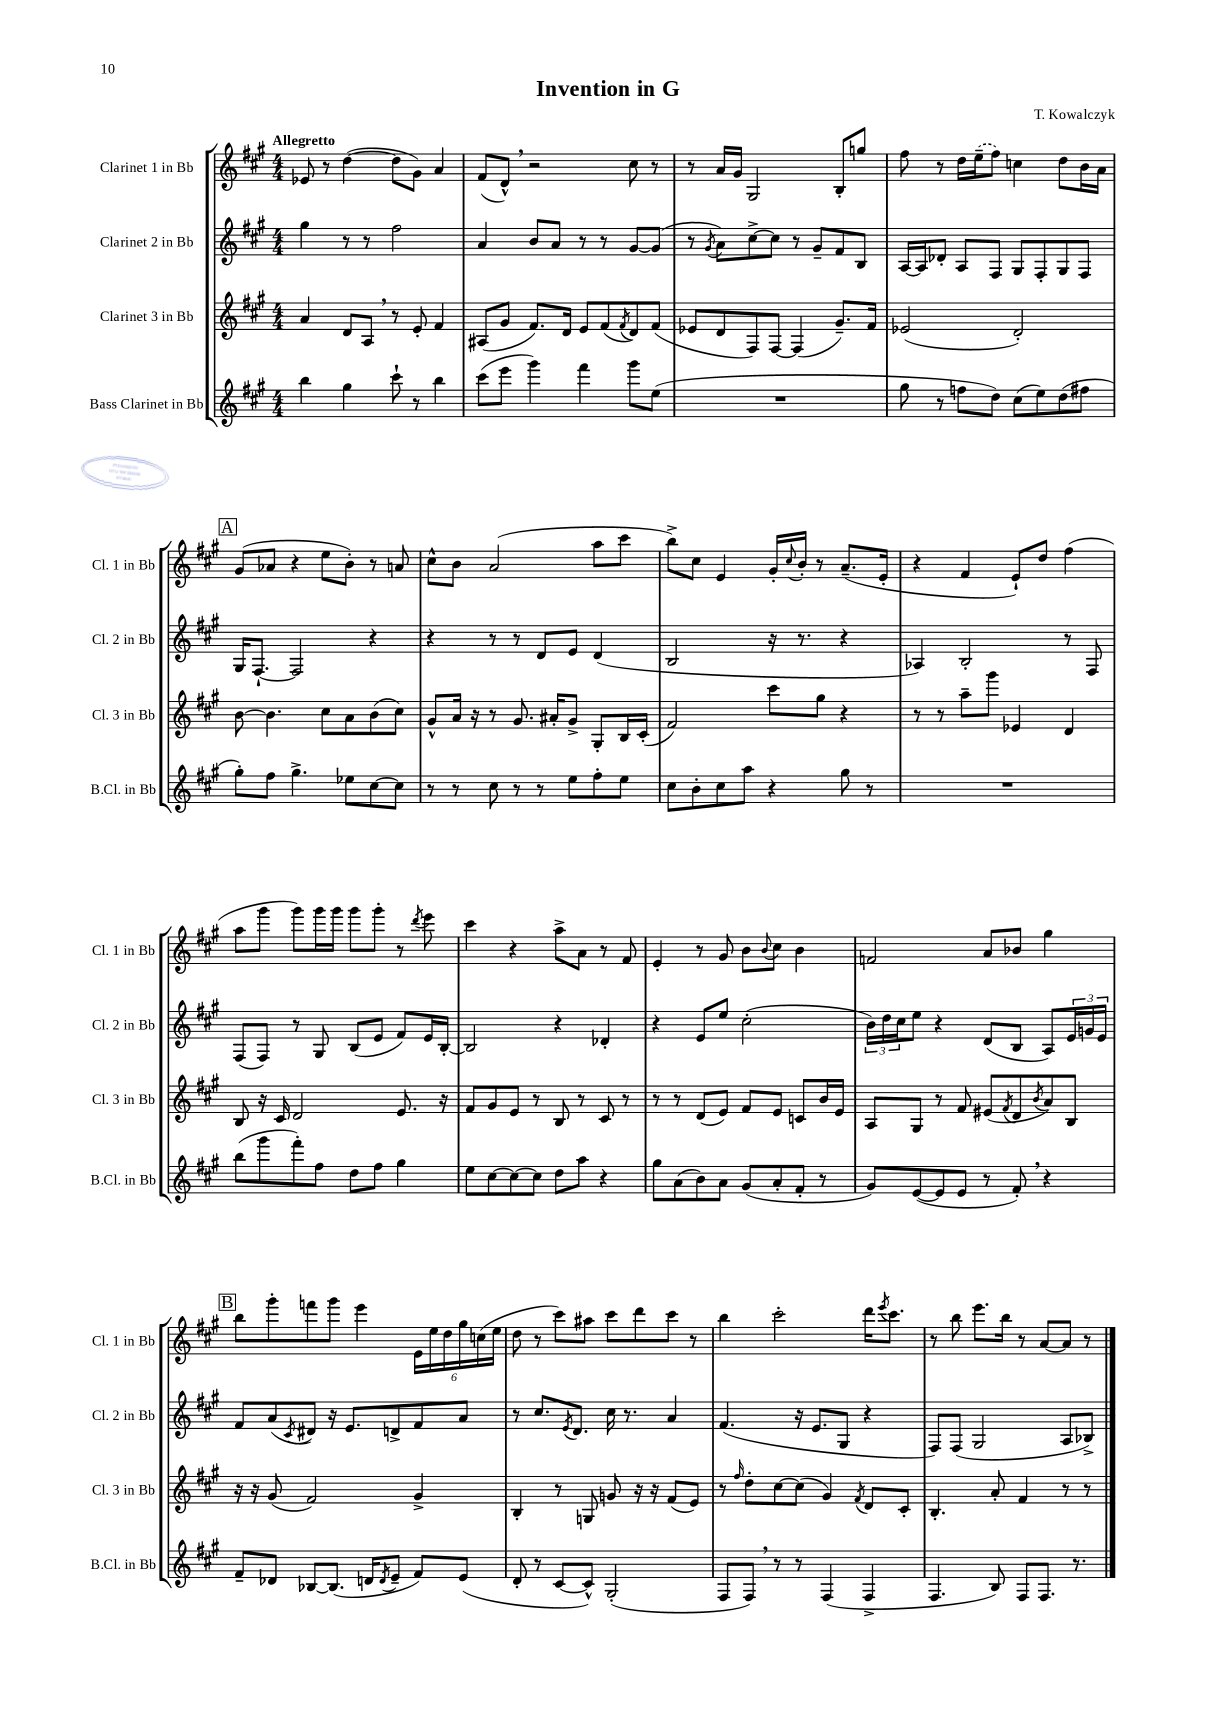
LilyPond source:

\header { title = "Invention in G" composer = "T. Kowalczyk" }
<<
\new StaffGroup <<
\new Staff = "s0" \with { instrumentName = "Clarinet 1 in Bb" shortInstrumentName = "Cl. 1 in Bb" } {
    \clef treble \key a \major \numericTimeSignature \time 4/4 \tempo "Allegretto"
    ees'8 r8 d''4~( d''8 gis'8) a'4 |
    fis'8( d'8-^) \breathe r2 cis''8 r8 |
    r8 a'16 gis'16 gis2 b8-. g''8 |
    fis''8 r8 d''16 \once \slurDashed e''16--( fis''8) c''4 d''8 b'16 a'16 |
    \mark \markup { \box "A" } gis'8( aes'8 r4 e''8 b'8-.) r8 a'8 |
    cis''8-^ b'8 a'2( a''8 cis'''8 |
    b''8->) cis''8 e'4 gis'16-. \appoggiatura { cis''8 } b'16-. r8 a'8.--( e'16-. |
    r4 fis'4 e'8-!) d''8 fis''4( |
    a''8 gis'''8 gis'''8) gis'''16 gis'''16 gis'''8 gis'''8-. r8 \acciaccatura { d'''8 } e'''8 |
    cis'''4 r4 a''8-> a'8 r8 fis'8 |
    e'4-. r8 gis'8 b'8 \appoggiatura { b'8 } cis''8 b'4 |
    f'2 a'8 bes'8 gis''4 |
    \mark \markup { \box "B" } b''8 gis'''8-. f'''8 gis'''8 e'''4 \tuplet 6/4 { e'16 e''16 d''16 gis''16 c''16( e''16 } |
    d''8 r8 cis'''8) ais''8 cis'''8 d'''8 cis'''8 r8 |
    b''4 cis'''2-. d'''16 \acciaccatura { e'''8 } cis'''8. |
    r8 b''8 e'''8. b''16 r8 a'8~ a'8 r8 \bar "|." |
}
\new Staff = "s1" \with { instrumentName = "Clarinet 2 in Bb" shortInstrumentName = "Cl. 2 in Bb" } {
    \clef treble \key a \major \numericTimeSignature \time 4/4
    gis''4 r8 r8 fis''2 |
    a'4 b'8 a'8 r8 r8 gis'8~ gis'8( |
    r8 \acciaccatura { gis'8 } a'8) cis''8~-> cis''8 r8 gis'8-- fis'8 b8 |
    a16~ a16 des'8-. a8 fis8 gis8 fis8-. gis8 fis8 |
    \mark \markup { \box "A" } gis16 fis8.~-! fis2 r4 |
    r4 r8 r8 d'8 e'8 d'4( |
    b2 r16 r8. r4 |
    aes4) b2-. r8 fis8 |
    fis8( fis8) r8 gis8 b8( e'8 fis'8) e'16 b16~-. |
    b2 r4 des'4-. |
    r4 e'8 e''8 cis''2-.( |
    \tuplet 3/2 { b'16) d''16 cis''16 } e''8 r4 d'8( b8 a8) \tuplet 3/2 { e'16 g'16 e'16 } |
    \mark \markup { \box "B" } fis'8 a'8( \acciaccatura { cis'8 } dis'8) r16 e'8. d'8-> fis'8 a'8 |
    r8 cis''8. \acciaccatura { e'8 } d'8. cis''16 r8. a'4 |
    fis'4.( r16 e'8. gis8 r4 |
    fis8) fis8( gis2 a8 bes8->) \bar "|." |
}
\new Staff = "s2" \with { instrumentName = "Clarinet 3 in Bb" shortInstrumentName = "Cl. 3 in Bb" } {
    \clef treble \key a \major \numericTimeSignature \time 4/4
    a'4 d'8 a8 \breathe r8 e'8-. fis'4 |
    ais8( gis'8 fis'8.) d'16 e'8 fis'8( \acciaccatura { fis'8 } d'8) fis'8( |
    ees'8 d'8 fis8) fis8~ fis4( gis'8.--) fis'16 |
    ees'2( d'2-.) |
    \mark \markup { \box "A" } b'8~ b'4. cis''8 a'8 b'8( cis''8) |
    gis'8-^ a'16 r16 r8 gis'8. ais'16-. gis'8-> gis8-. b16 cis'16-.( |
    fis'2) cis'''8 gis''8 r4 |
    r8 r8 a''8-- gis'''8 ees'4 d'4 |
    b8 r16 cis'16 d'2 e'8. r16 |
    fis'8 gis'8 e'8 r8 b8 r8 cis'8 r8 |
    r8 r8 d'8( e'8) fis'8 e'8 c'8 b'16 e'16 |
    a8 gis8 r8 fis'8 eis'8( \acciaccatura { fis'8 } d'8 \acciaccatura { b'8 } a'8) b8 |
    \mark \markup { \box "B" } r16 r16 gis'8( fis'2) gis'4-> |
    b4-. r8 g8 g'8 r16 r16 fis'8( e'8) |
    r8 \grace { fis''16 } d''8-. cis''8~ cis''8( gis'4) \acciaccatura { fis'8 } d'8 cis'8-. |
    b4.-. a'8-. fis'4 r8 r8 \bar "|." |
}
\new Staff = "s3" \with { instrumentName = "Bass Clarinet in Bb" shortInstrumentName = "B.Cl. in Bb" } {
    \clef treble \key a \major \numericTimeSignature \time 4/4
    b''4 gis''4 cis'''8-! r8 b''4 |
    cis'''8( e'''8 gis'''4) fis'''4 gis'''8 e''8( |
    R1 |
    gis''8 r8 f''8 d''8) cis''8( e''8) d''8( fis''8 |
    \mark \markup { \box "A" } gis''8-.) fis''8 gis''4.-> ees''8 cis''8~ cis''8 |
    r8 r8 cis''8 r8 r8 e''8 fis''8-. e''8 |
    cis''8 b'8-. cis''8 a''8 r4 gis''8 r8 |
    R1 |
    b''8( gis'''8 fis'''8-.) fis''8 d''8 fis''8 gis''4 |
    e''8 cis''8~ cis''8~ cis''8 d''8 a''8 r4 |
    gis''8 a'8( b'8) a'8 gis'8( a'8-. fis'8-. r8 |
    gis'8) e'8~( e'8 e'8 r8 fis'8-.) \breathe r4 |
    \mark \markup { \box "B" } fis'8-- des'8 bes8~ bes8.( d'16 \acciaccatura { d'8 } e'8-- fis'8) e'8( |
    d'8-. r8 cis'8~ cis'8-^) gis2-.( |
    fis8 fis8) \breathe r8 r8 fis4( fis4-> |
    fis4. b8) fis8 fis8. r8. \bar "|." |
}
>>
>>
\layout { \context { \Score \remove "Bar_number_engraver" } }
